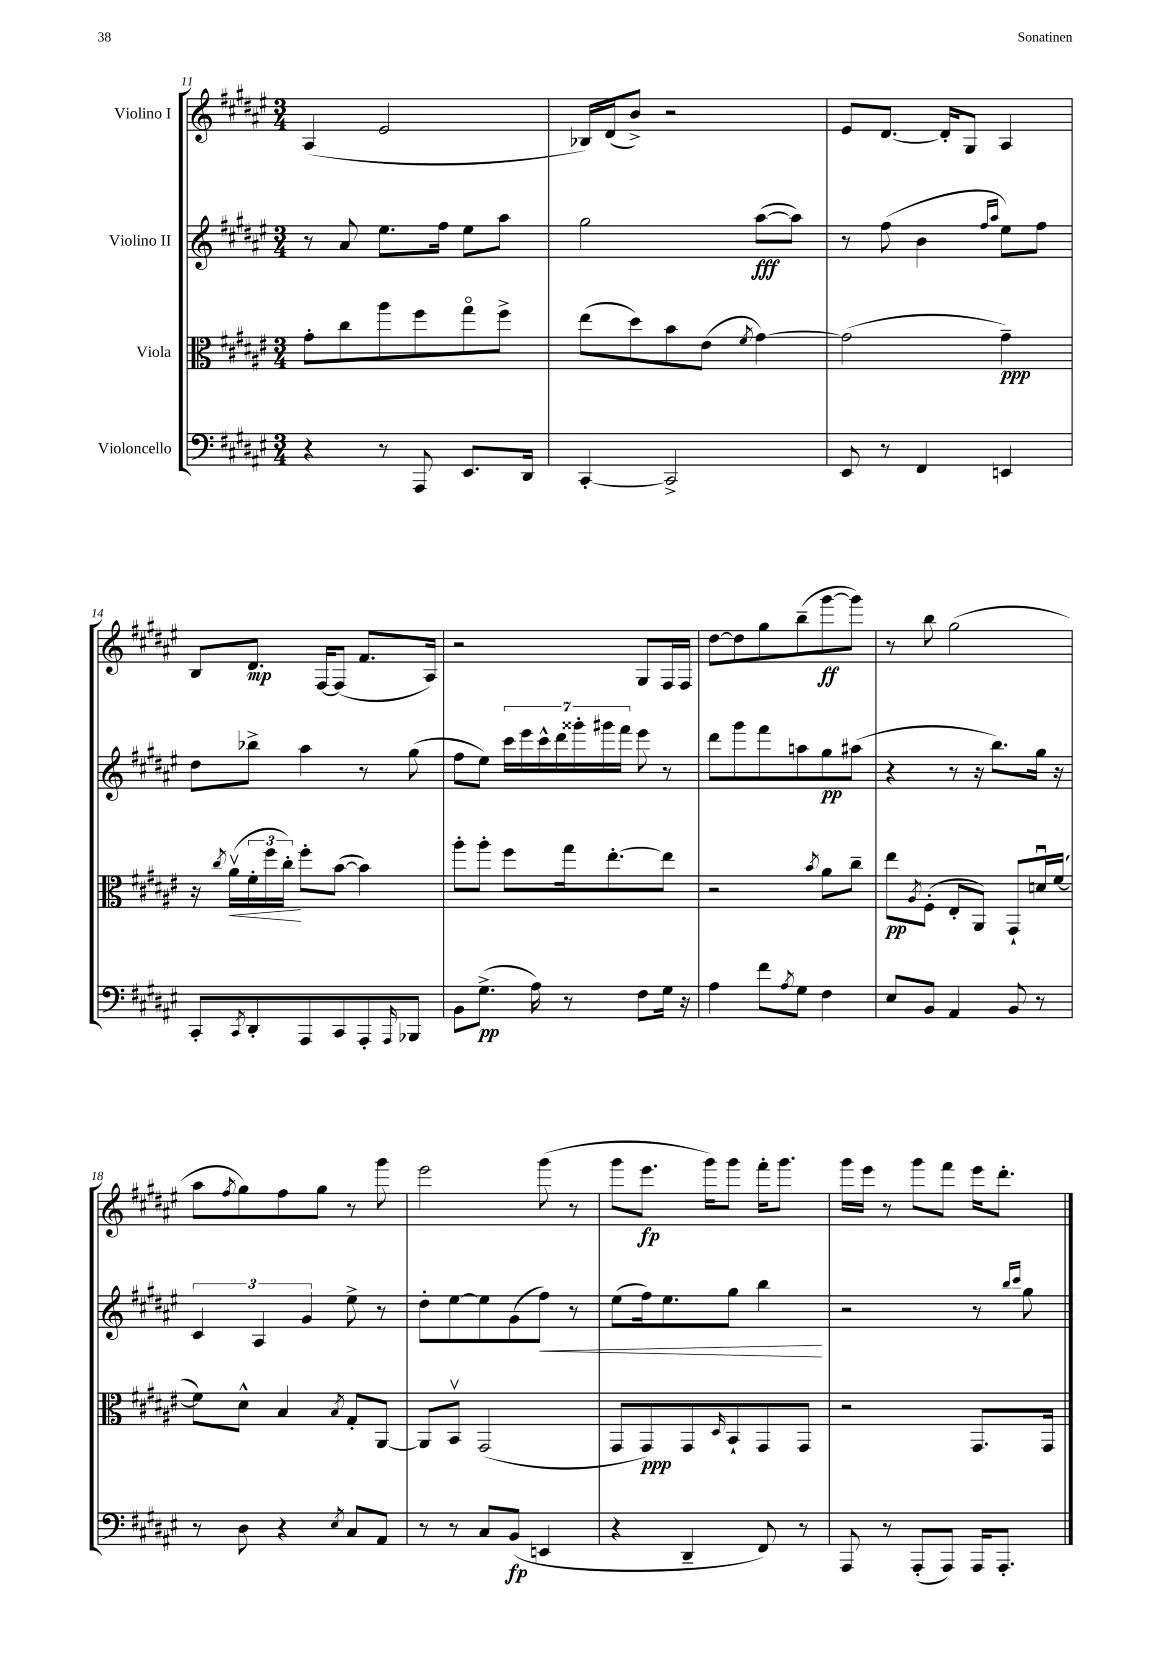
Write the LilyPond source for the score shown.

<<
\new StaffGroup <<
\new Staff = "s0" \with { instrumentName = "Violino I" } {
    \clef treble \key fis \major \numericTimeSignature \time 3/4
    ais4( eis'2 |
    bes16) dis'16( b'8->) r2 |
    eis'8 dis'8.~ dis'16-. gis8 ais4 |
    b8 dis'8.\mp fis16~ fis8( fis'8. ais16) |
    r2 gis8 fis16 fis16 |
    dis''8~ dis''8 gis''8 b''8--( gis'''8~\ff gis'''8) |
    r8 b''8 gis''2( |
    ais''8 \acciaccatura { fis''8 } gis''8) fis''8 gis''8 r8 gis'''8 |
    eis'''2 gis'''8( r8 |
    gis'''8 eis'''8.\fp gis'''16) gis'''8 fis'''16-. gis'''8. |
    gis'''16 eis'''16 r8 gis'''8 fis'''8 eis'''16 dis'''8.-. \bar "|." |
}
\new Staff = "s1" \with { instrumentName = "Violino II" } {
    \clef treble \key fis \major \numericTimeSignature \time 3/4
    r8 ais'8 eis''8. fis''16 eis''8 ais''8 |
    gis''2 ais''8~\fff( ais''8) |
    r8 fis''8( b'4 \grace { fis''16 ais''16 } eis''8) fis''8 |
    dis''8 bes''8-> ais''4 r8 gis''8( |
    fis''8 eis''8) \tuplet 7/4 { cis'''16 eis'''16 cis'''16-^ dis'''16 gisis'''16-. gis'''16 fis'''16 } eis'''8 r8 |
    dis'''8 gis'''8 fis'''8 a''8 gis''8\pp ais''8( |
    r4 r8 r16 b''8.) gis''16 r16 |
    \tuplet 3/2 { cis'4 ais4 gis'4 } eis''8-> r8 |
    dis''8-. eis''8~ eis''8 gis'8( fis''8\<) r8 |
    eis''8( fis''16) eis''8. gis''8 b''4\! |
    r2 r8 \grace { b''16 cis'''16 } gis''8 \bar "|." |
}
\new Staff = "s2" \with { instrumentName = "Viola" } {
    \clef alto \key fis \major \numericTimeSignature \time 3/4
    gis'8-. cis''8 ais''8 fis''8 gis''8\flageolet fis''8-> |
    eis''8( dis''8) b'8 eis'8( \acciaccatura { fis'8 } gis'4~) |
    gis'2( gis'4--\ppp) |
    r16 \acciaccatura { cis''8 } ais'16\upbow\<( \tuplet 3/2 { fis'16-. fis''16 cis''16-.\!) } fis''8-. b'8~( b'4) |
    ais''8-. ais''8-. fis''8 gis''16 eis''8.~-. eis''8 |
    r2 \acciaccatura { b'8 } ais'8 cis''8-- |
    eis''8\pp \acciaccatura { ais8 } fis8-.( eis8-. ais,8) gis,8-! d'16\downbow fis'16~( |
    fis'8) dis'8-^ b4 \acciaccatura { b8 } gis8-. ais,8~ |
    ais,8 b,8\upbow gis,2( |
    gis,8 gis,8\ppp) gis,8 \grace { dis16 } b,8-! gis,8 gis,8 |
    r2 gis,8. gis,16 \bar "|." |
}
\new Staff = "s3" \with { instrumentName = "Violoncello" } {
    \clef bass \key fis \major \numericTimeSignature \time 3/4
    r4 r8 ais,,8 eis,8. dis,16 |
    cis,4~-. cis,2-> |
    eis,8 r8 fis,4 e,4 |
    cis,8-. \acciaccatura { cis,8 } dis,8-. ais,,8 cis,8 ais,,8-. \grace { ais,,16 } bes,,8 |
    b,8 gis8.->\pp( ais16) r8 fis8 gis16 r16 |
    ais4 fis'8 \acciaccatura { ais8 } gis8 fis4 |
    eis8 b,8 ais,4 b,8 r8 |
    r8 dis8 r4 \acciaccatura { eis8 } cis8 ais,8 |
    r8 r8 cis8 b,8\fp( e,4 |
    r4 dis,4-- fis,8) r8 |
    ais,,8 r8 ais,,8-.( ais,,8) ais,,16 ais,,8.-. \bar "|." |
}
>>
>>
\layout { \context { \Score currentBarNumber = #11 } }
